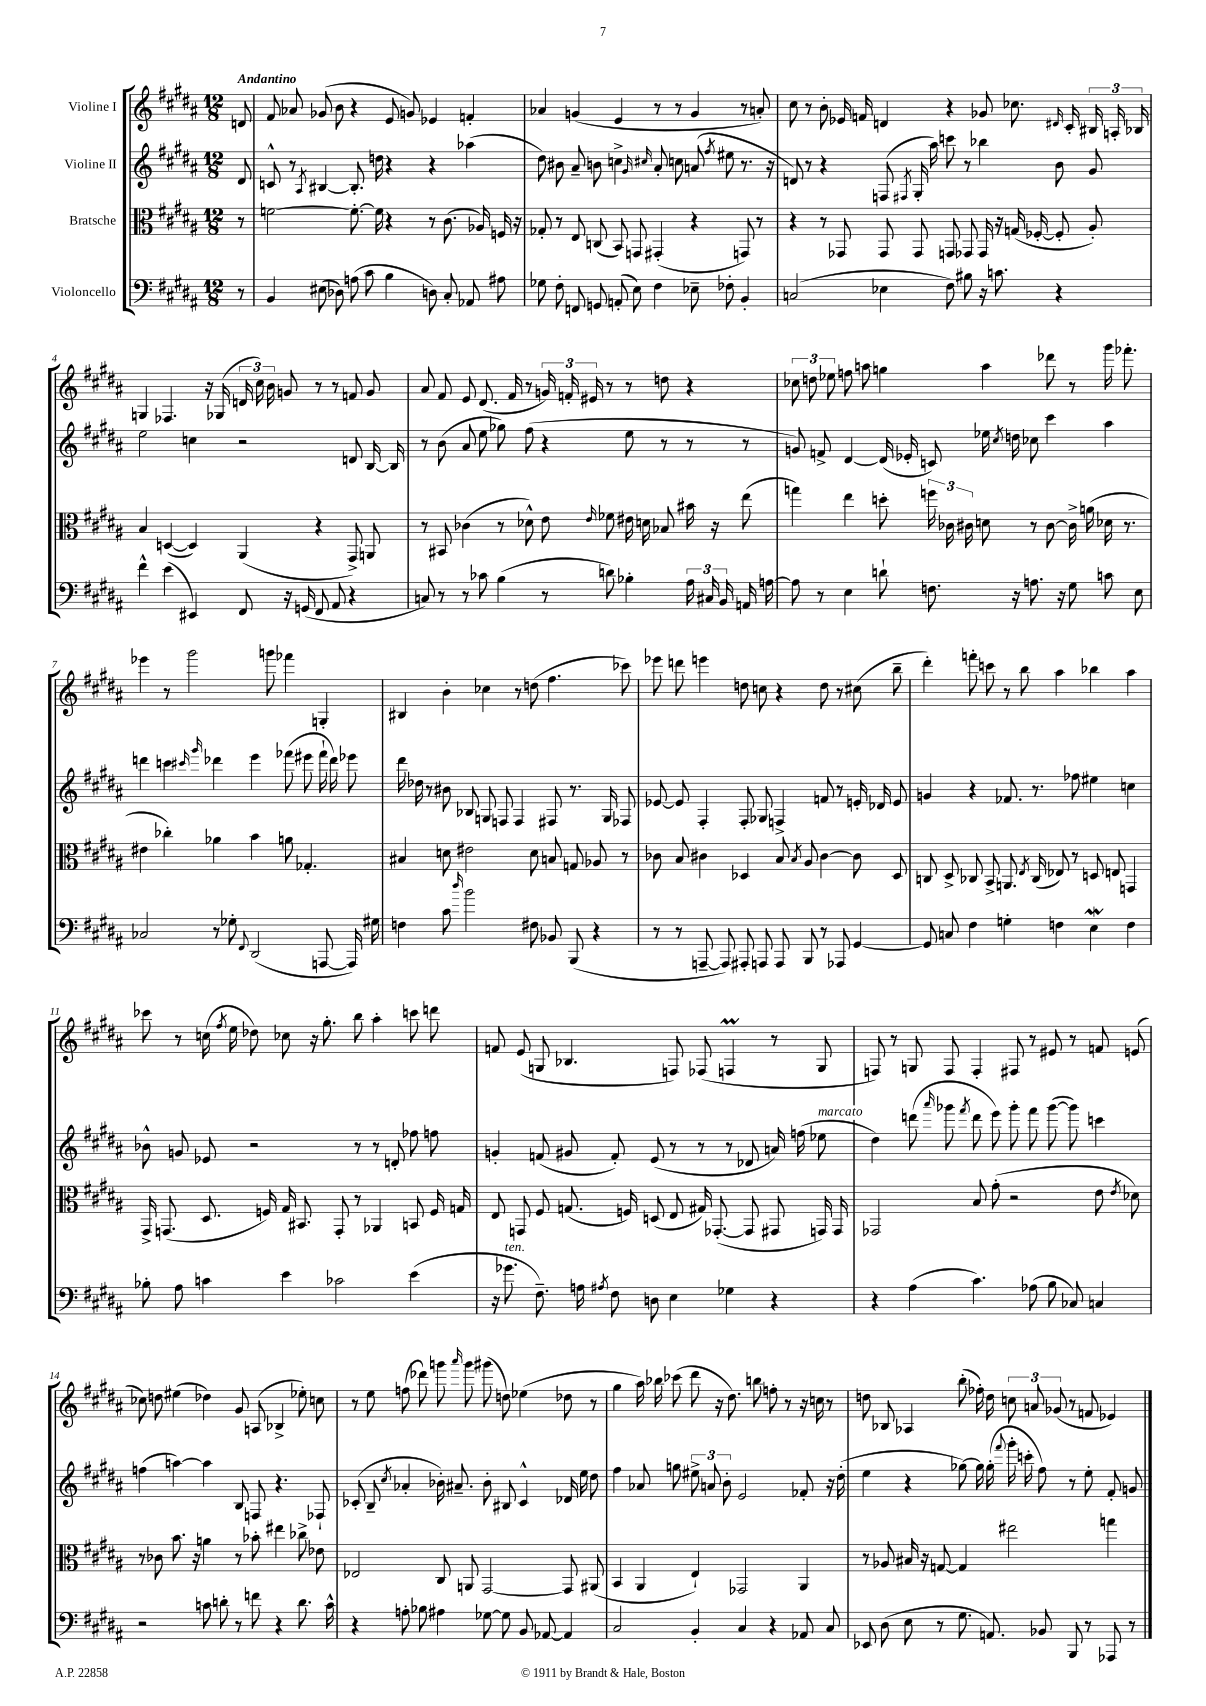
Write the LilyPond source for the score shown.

<<
\new StaffGroup <<
\new Staff = "s0" \with { instrumentName = "Violine I" } {
    \clef treble \key b \major \numericTimeSignature \time 12/8 \partial 8 \tempo "Andantino"
    \autoBeamOff d'8 |
    fis'8 aes'8 ges'8( b'8 r4 e'8 g'8) ees'4 f'4-. |
    aes'4 g'4( e'4 r8 r8 g'4 r8 a'8-.) |
    cis''8 r8 b'8-. ees'16 f'16 d'4 r4 ges'8 ces''8. \grace { dis'16 } cis'16-. \tuplet 3/2 { bis16 a16-. bes16 } |
    g4 fes4. r16 ges16( \tuplet 3/2 { d'16 cis''16) b'16 } g'8 r8 r8 f'8 g'8 |
    ais'8 fis'8 e'8 dis'8.( fis'16 r8 \tuplet 3/2 { g'16) f'16-. eis'16 } r8 r8 d''8 r4 |
    \tuplet 3/2 { ces''8 d''8 ees''8 } f''8 a''8 g''4 a''4 des'''8 r8 gis'''16 fes'''8.-. |
    ees'''4 r8 gis'''2 g'''8 fes'''4 g4-. |
    bis4 b'4-. ces''4 r8 d''8( fis''4. ces'''8) |
    ees'''8 d'''8 e'''4 d''8 c''8 r4 d''8 r8 cis''8( b''8-- |
    dis'''4-.) f'''8-. c'''8 r8 b''8 ais''4 bes''4 ais''4 |
    ces'''8 r8 c''16( \acciaccatura { fis''8 } e''16 des''8) ces''8 r16 gis''8.-. b''8 ais''4-. c'''8 d'''8 |
    f'8 e'8( g8 bes4. f8) fes8( f4\prall r8 g8 |
    f8) r8 g8 f8 f4-. fis8 r8 eis'8 r8 f'8 e'8( |
    ces''8) d''8 eis''4( des''4) gis'8 a8( bes4-> ees''8-.) c''8 |
    r8 e''8 f''8( des'''8) g'''8 \grace { ais'''16 } g'''8 gis'''8( d''8) ees''4( des''8 r8 |
    gis''4 ais''16) bes''16 ces'''8( dis'''8 r16 dis''8.) b''8 f''8-. r8 r16 c''16 r8 |
    d''8 bes8 aes4 b''8-.( fes''16-.) d''16 \tuplet 3/2 { c''8 a'8 ges'8( } r8 f'8 ees'4) \bar "|." |
}
\new Staff = "s1" \with { instrumentName = "Violine II" } {
    \clef treble \key b \major \numericTimeSignature \time 12/8 \partial 8
    \autoBeamOff dis'8 |
    c'8-^ r8 \acciaccatura { ais8 } bis4~ bis8.-. d''16 r4 r4 aes''4( |
    dis''8) bis'8 ais'8-- b'8 c''4-> \grace { gis'16 cis''16 } ais'8-. c''8 a'8( \acciaccatura { fis''8 } eis''8 r8. r16 |
    d'8) r8 r4 f8( \acciaccatura { fis8 } gis16-. ais''16) c'''8 r8 bes''4 b'8 gis'8 |
    e''2 c''4 r2 d'8 b16~ b16 |
    r8 b'8( ais'8 e''8 ges''8) fis''8( r4 e''8 r8 r8 r8 |
    g'8) f'8-> dis'4~ dis'16( ees'16-. c'8) ees''16 \acciaccatura { cis''8 } d''16 ces''8 cis'''4 ais''4 |
    d'''4 c'''4 \grace { cis'''16 gis'''16 } des'''4 e'''4 fes'''8( eis'''8 fes'''16-! des'''16) ees'''8 |
    dis'''16 des''16 r8 bis'8 bes8 g8 f8 f4 fis8 r8. g16 fes8 |
    ees'8~ ees'8 fis4-. fis8-. ges8 f4-> f'8 r8 e'16-. des'16 e'8 |
    g'4 r4 fes'8. r8. fes''8 eis''4 c''4 |
    bes'8-^ g'8 ees'8 r2 r8 r8 d'8-. fes''8 f''8 |
    g'4-. f'8( gis'8 f'8-.) e'8( r8 r8 r8 des'8 a'16) f''16( ees''8^\markup { \italic "marcato" } |
    dis''4) d'''8( \grace { ais'''16 } ges'''8 \acciaccatura { fis'''8 } d'''8 e'''8) ges'''8-. fis'''8 ges'''8~( ges'''8) c'''4 |
    f''4( a''4~) a''4 b8 f8 r4. fes8-! |
    ces'8-.( b8-- \acciaccatura { cis''8 } aes'4-. bes'16-.) ais'8.-- bes'8-. bis8 ces'4-^ des'16 e''16 dis''8 |
    fis''4 aes'8 g''8 \tuplet 3/2 { eis''8-> a'8 b'8-. } e'2 fes'8-. r16 dis''16-.( |
    e''4 r4 ges''8~) ges''16 ges''16-.( \appoggiatura { fis'''8 } gis'''16-. c'''16-. fis''8) r8 e''8-. fis'8-. g'8 \bar "|." |
}
\new Staff = "s2" \with { instrumentName = "Bratsche" } {
    \clef alto \key b \major \numericTimeSignature \time 12/8 \partial 8
    \autoBeamOff r8 |
    f'2~ f'8.~-. f'16 r4 r8 cis'8.( aes16) f16 r16 |
    ges8-. r8 e8 c8( b,8) g,8 gis,4-.( r4 g,8) r8 |
    r4 r8 ges,8 ges,8 ges,8 g,8 ges,8 ges,16 r16 g16( fes16~-. fes8-. ais8-.) |
    b4 d4~( d4) ais,4( r4 gis,8->) a,8 |
    r8 bis,8 ces'4( r8 des'8-^) e'8 \grace { e'16 } fes'8 eis'16 d'16 bes8 bis'16 r16 e''8( |
    g''4) e''4 d''8-. \tuplet 3/2 { f''16 ces'16 cis'16 } d'8 r8 cis'8~ cis'16-> a'16( des'16 r8. |
    eis'4 ces''4-.) aes'4 b'4 a'8 ges4.-. |
    bis4 d'8 eis'2 d'8 b8 g8 aes8 r8 |
    ces'8 b8 cis'4 des4 b8 \acciaccatura { b8 } ais8 cis'4~ cis'8 des8 |
    c8 dis8-> ces8 b,8-> a,8. \acciaccatura { e8 } ces16( ees8) r8 d8 e8 g,4 |
    gis,16-> g,8.( dis8. f16) gis16 bis,8. g,8-. r8 aes,4 b,8 f16 g16 |
    e8 g,8 fis8 g8.( f16) d8( e8 gis16) ges,8.~-.( ges,8 gis,8 g,16) g,16 |
    ges,2 b8 gis'8-.( r2 e'8 \acciaccatura { e'8 } des'8) |
    r8 ces'8 b'8. r16 a'4 r8 bes'8-. eis''4 ces''8-> ees'8 |
    ees2 cis8 a,8 gis,2~ gis,8 ais,8( |
    b,4 ais,4 e4-!) ges,2 ais,4 |
    r8 aes8 bis16 r16 g8~ g4 eis''2 g''4 \bar "|." |
}
\new Staff = "s3" \with { instrumentName = "Violoncello" } {
    \clef bass \key b \major \numericTimeSignature \time 12/8 \partial 8
    \autoBeamOff r8 |
    b,4 eis8( des8) a8( cis'8 b4 d8) cis8-. aes,8 ais8 |
    ges8 fis8-. f,8 g,8 a,8-.( e8) fis4 ees8-- fes8-. b,4-. |
    c2( ees4 fis8) bis8 r16 c'8. r4 |
    fis'4-^ e'4( eis,4) fis,8 r16 g,16( fis,8 ais,8 r4 |
    c8) r8 r8 ces'8 b4( r8 d'8) bes4-. \tuplet 3/2 { ais16 cis16 b,16 } a,16 a16~ |
    a8 r8 e4 d'8-! f8. r16 a8. r16 gis8 c'8 e8 |
    ces2 r8 ges8-. \appoggiatura { fis,8 } dis,2( a,,8~ a,,16) gis16 |
    f4 cis'8 \grace { dis''16 } b'2 fis8 bes,8 b,,8( r4 |
    r8 r8 a,,8~-- a,,8) ais,,8-. a,,8 a,,8 b,,8 r8 aes,,8 gis,4~ |
    gis,8 c8 fis4 g4-. f4 e4\mordent f4 |
    bes8-. ais8 c'4 e'4 ces'2 e'4( |
    r16 ges'8.^\markup { \italic "ten." } fis8.--) a16 \acciaccatura { ais8 } fis8 d8 e4 ges4 r4 |
    r4 ais4( cis'4.) aes8( b8 ces8) c4 |
    r2 c'8 d'8-. r8 f'8 r4 d'8. c'16-^ |
    r4 a8-. bes8 ais4 ges8~ ges8 b,8 aes,8~ aes,4 |
    cis2 b,4-. cis4 r4 aes,8 cis8 |
    ees,8 dis8( e8 r8 gis8. a,8.) bes,8 b,,8 r8 aes,,8 r8 \bar "|." |
}
>>
>>
